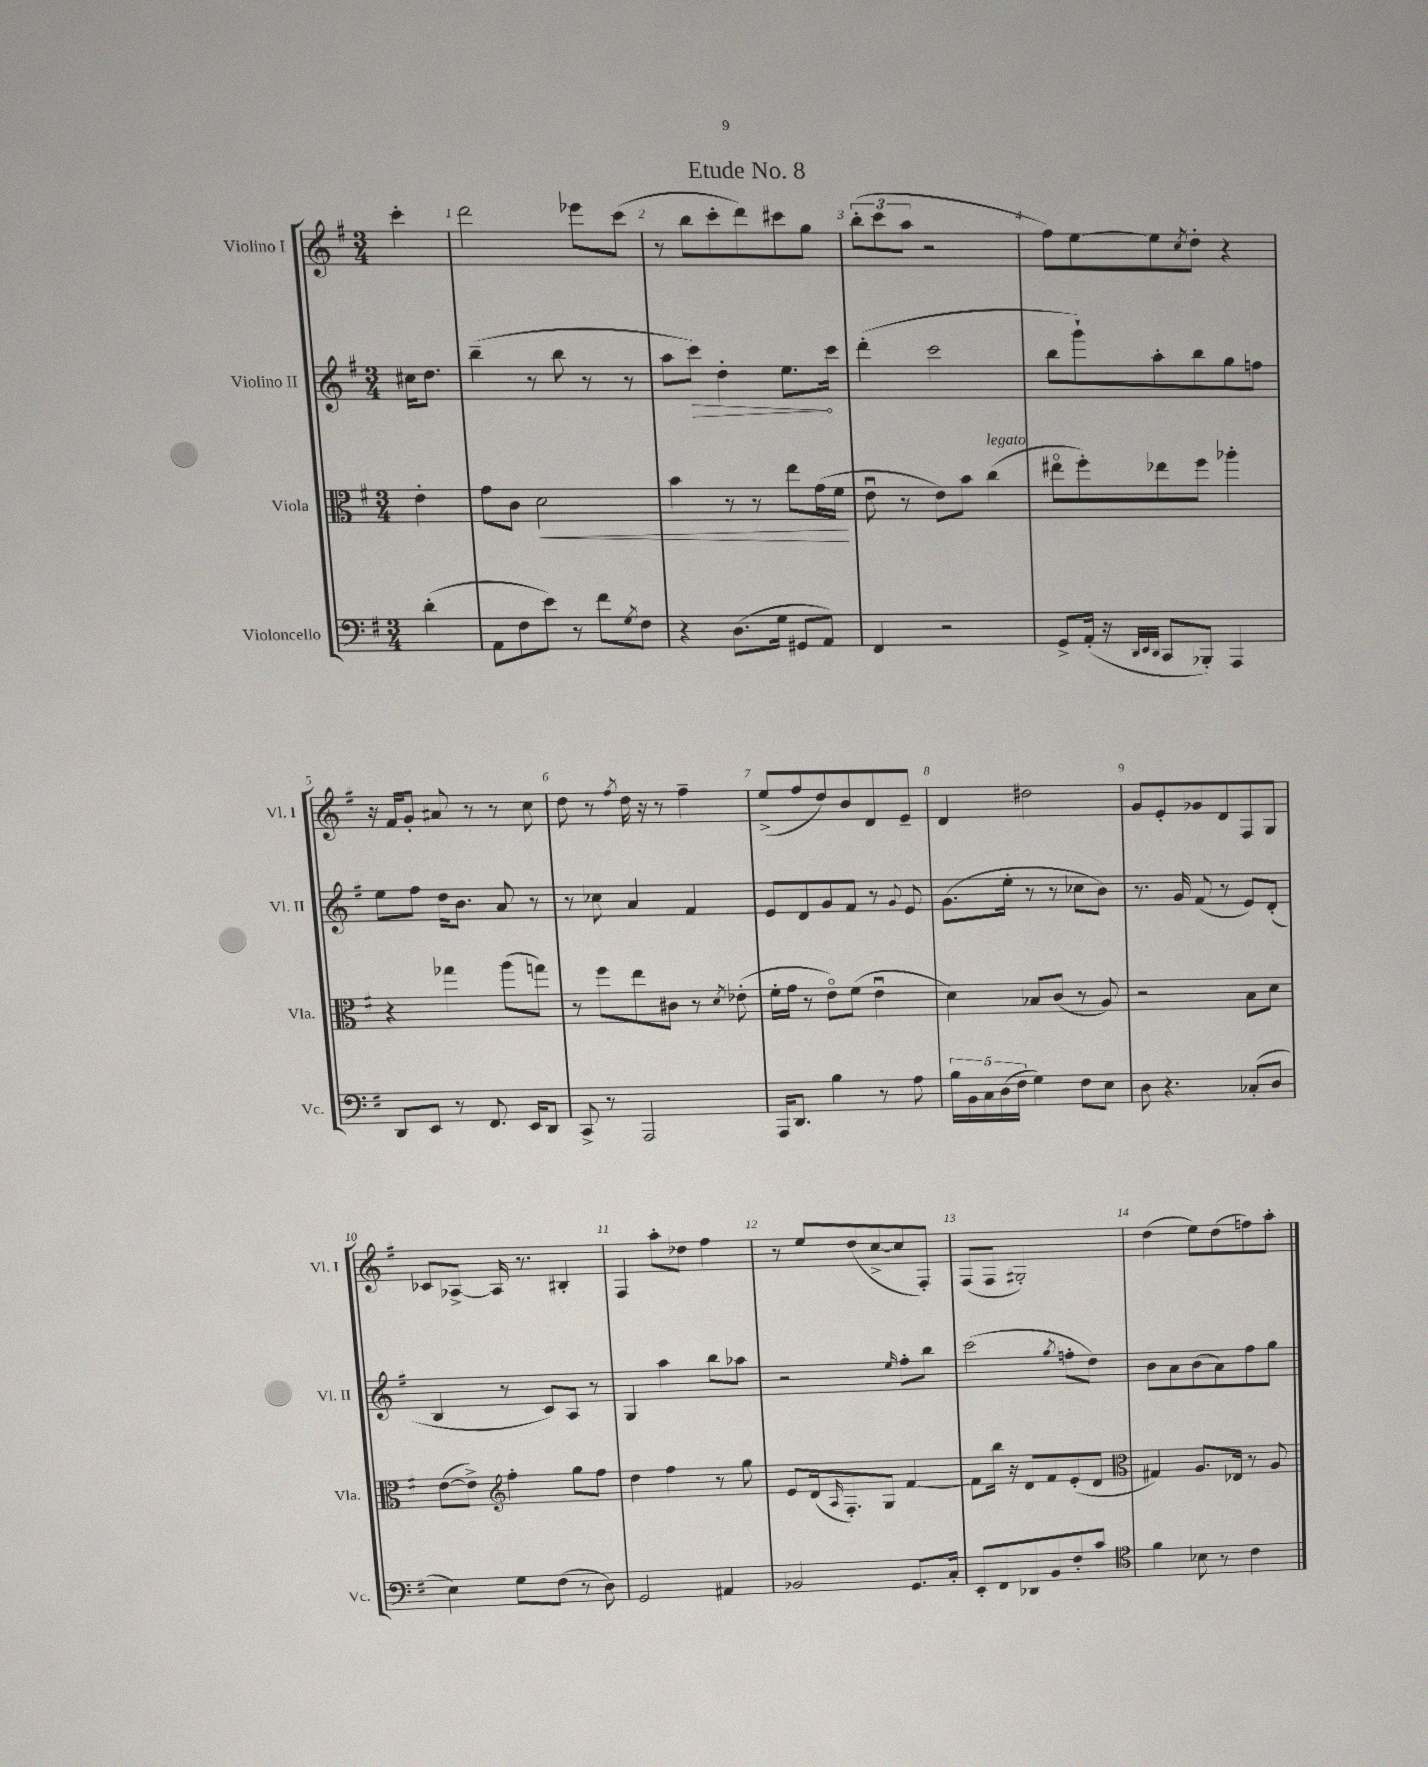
\header { title = "Etude No. 8" }
<<
\new StaffGroup <<
\new Staff = "s0" \with { instrumentName = "Violino I" shortInstrumentName = "Vl. I" } {
    \clef treble \key g \major \numericTimeSignature \time 3/4 \partial 4
    c'''4-. |
    d'''2 ees'''8 c'''8( |
    r8 b''8 c'''8-. d'''8) cis'''8 g''8 |
    \tuplet 3/2 { b''8-.( c'''8 a''8 } r2 |
    fis''8) e''8~ e''8 \acciaccatura { c''8 } d''8-. r4 |
    r16 fis'16 g'8-. ais'8 r8 r8 c''8 |
    d''8 r8 \acciaccatura { fis''8 } d''16 r16 r8 fis''4-- |
    e''8->( fis''8 d''8) b'8 d'8 e'8-- |
    d'4 dis''2 |
    g'8 e'8-. ges'8 d'8 fis8 g8 |
    ces'8 aes8~-> aes16 r8. bis4-. |
    fis4 a''8-. des''8 fis''4 |
    r8 e''8 d''8( c''8~-> c''8 fis8-.) |
    fis8( fis8 gis2-.) |
    d''4( e''8) d''8( f''8) a''8-. \bar "|." |
}
\new Staff = "s1" \with { instrumentName = "Violino II" shortInstrumentName = "Vl. II" } {
    \clef treble \key g \major \numericTimeSignature \time 3/4 \partial 4
    cis''16 d''8. |
    b''4--( r8 b''8 r8 r8 |
    a''8 \once \override Hairpin.circled-tip = ##t c'''8\>) d''4-. e''8.\! c'''16 |
    d'''4-.( c'''2 |
    b''8 g'''8-!) a''8-. b''8 g''8 f''8 |
    e''8 fis''8 d''16 b'8. a'8 r8 |
    r8 ces''8 a'4 fis'4 |
    e'8 d'8 g'8 fis'8 r8 \appoggiatura { g'8 } e'8 |
    g'8.( e''16-. r8 r8 ces''8 b'8) |
    r8. g'16 fis'8( r8 e'8) d'8-.( |
    b4 r8 c'8) a8 r8 |
    g4 a''4 b''8 aes''8 |
    r2 \grace { e''16 } fis''8-. b''8 |
    c'''2( \acciaccatura { g''8 } f''8-. d''8) |
    b'8 a'8 b'8( a'8) fis''8 g''8 \bar "|." |
}
\new Staff = "s2" \with { instrumentName = "Viola" shortInstrumentName = "Vla." } {
    \clef alto \key g \major \numericTimeSignature \time 3/4 \partial 4
    e'4-. |
    g'8 c'8 d'2\< |
    b'4 r8 r8 e''8 g'16( fis'16\! |
    e'8\downbow r8 e'8) b'8 c''4^\markup { \italic "legato" }( |
    eis''8\flageolet fis''8-.) ees''8 fis''8 aes''4-. |
    r4 ges''4 a''8( g''8) |
    r8 fis''8 e''8 cis'8 r8 \acciaccatura { d'8 } ees'8-.( |
    fis'16-. g'16 r8 e'8\flageolet) fis'8( e'4\downbow |
    d'4) bes8 c'8( r8 a8) |
    r2 b8 d'8 |
    e'8~( e'8->) \clef treble fis''4-. g''8 fis''8 |
    d''4 fis''4 r8 g''8 |
    e'8 d'16( \grace { a16 } fis8.-.) g8 fis'4~ |
    fis'8 b''16 r16 d'8 fis'8 e'8-.( d'8 |
    \clef alto gis4) a8. ees16 r8 a8 \bar "|." |
}
\new Staff = "s3" \with { instrumentName = "Violoncello" shortInstrumentName = "Vc." } {
    \clef bass \key g \major \numericTimeSignature \time 3/4 \partial 4
    d'4-.( |
    a,8 fis8 e'8) r8 fis'8 \acciaccatura { g8 } fis8 |
    r4 d8.( g16 gis,8 a,8) |
    fis,4 r2 |
    g,8-> a,16-.( r16 \grace { d,32 e,32 d,32 } c,8 bes,,8-.) a,,4 |
    d,8 e,8 r8 fis,8. e,16 d,8 |
    c,8-> r8 a,,2 |
    a,,16 d,8. b4 r8 a8 |
    \tuplet 5/4 { b16 b,16 c16 d16( fis16 } g4) fis8 e8 |
    d8 r4. ces8-.( d8 |
    e4) g8 fis8( r8 d8) |
    g,2 ais,4 |
    bes,2 g,8. c16-. |
    e,8-. fis,8 des,8 b,8 fis8-. c'8 |
    \clef tenor fis'4 bes8 r8 c'4 \bar "|." |
}
>>
>>
\layout { \context { \Score \override BarNumber.break-visibility = ##(#f #t #t) barNumberVisibility = #all-bar-numbers-visible } }
